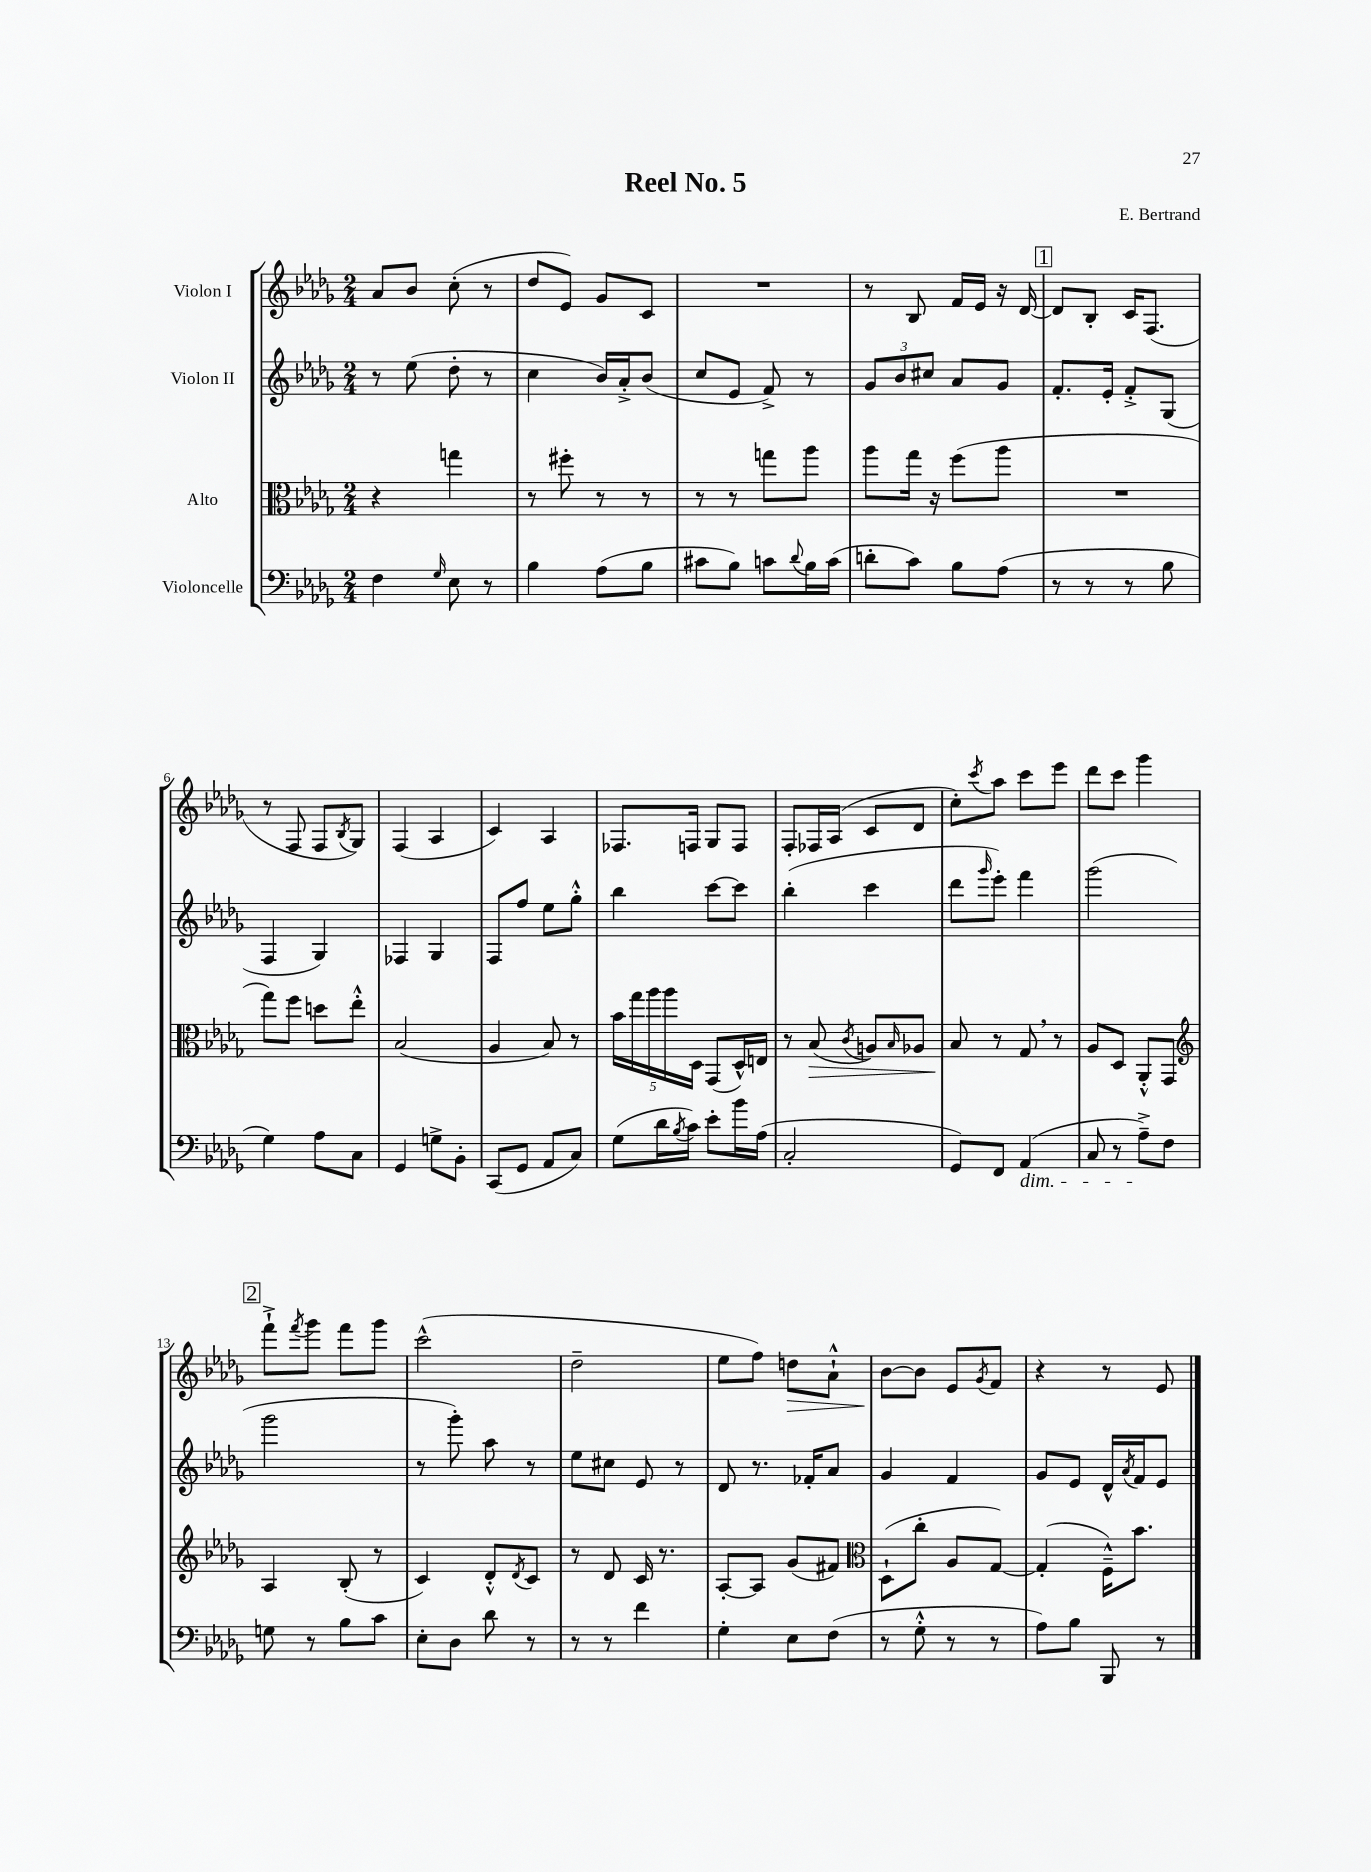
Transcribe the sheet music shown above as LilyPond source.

\header { title = "Reel No. 5" composer = "E. Bertrand" }
<<
\new StaffGroup <<
\new Staff = "s0" \with { instrumentName = "Violon I" } {
    \clef treble \key des \major \numericTimeSignature \time 2/4
    aes'8 bes'8 c''8-.( r8 |
    des''8 ees'8) ges'8 c'8 |
    R2 |
    r8 bes8 f'16 ees'16 r16 des'16~ |
    \mark \markup { \box "1" } des'8 bes8-. c'16 f8.( |
    r8 f8 f8 \acciaccatura { bes8 } ges8) |
    f4( aes4 |
    c'4) aes4 |
    fes8. f16 ges8 f8 |
    f8-. fes16 aes16( c'8 des'8 |
    c''8-.) \acciaccatura { c'''8 } aes''8 c'''8 ees'''8 |
    des'''8 c'''8 ges'''4 |
    \mark \markup { \box "2" } f'''8-!-> \acciaccatura { f'''8 } ges'''8 f'''8 ges'''8 |
    c'''2-^( |
    des''2-- |
    ees''8 f''8) d''8\> aes'8-!-^ |
    bes'8~\! bes'8 ees'8 \acciaccatura { ges'8 } f'8 |
    r4 r8 ees'8 \bar "|." |
}
\new Staff = "s1" \with { instrumentName = "Violon II" } {
    \clef treble \key des \major \numericTimeSignature \time 2/4
    r8 ees''8( des''8-. r8 |
    c''4 bes'16) aes'16-.-> bes'8( |
    c''8 ees'8 f'8->) r8 |
    \tuplet 3/2 { ges'8 bes'8 cis''8 } aes'8 ges'8 |
    \mark \markup { \box "1" } f'8.-. ees'16-. f'8-.-> ges8( |
    f4 ges4) |
    fes4 ges4 |
    f8 f''8 ees''8 ges''8-.-^ |
    bes''4 c'''8~ c'''8 |
    bes''4-.( c'''4 |
    des'''8 \grace { ges'''16 } ees'''8-.) f'''4 |
    ges'''2( |
    \mark \markup { \box "2" } ges'''2 |
    r8 ges'''8-.) aes''8 r8 |
    ees''8 cis''8 ees'8 r8 |
    des'8 r8. fes'16-. aes'8 |
    ges'4 f'4 |
    ges'8 ees'8 des'16-^ \acciaccatura { aes'8 } f'16 ees'8 \bar "|." |
}
\new Staff = "s2" \with { instrumentName = "Alto" } {
    \clef alto \key des \major \numericTimeSignature \time 2/4
    r4 g''4 |
    r8 fis''8-. r8 r8 |
    r8 r8 g''8 aes''8 |
    aes''8 ges''16 r16 f''8( aes''8 |
    \mark \markup { \box "1" } R2 |
    ges''8) f''8 d''8 ees''8-.-^ |
    bes2( |
    aes4 bes8) r8 |
    \tuplet 5/4 { bes'16 ges''16 aes''16 aes''16 des16 } ges,8( des16-^) e16 |
    r8 bes8\>( \acciaccatura { c'8 } a8) \grace { bes16 } aes8 |
    bes8\! r8 ges8 \breathe r8 |
    aes8 des8 aes,8-.-^ ges,8 |
    \mark \markup { \box "2" } \clef treble aes4 bes8-.( r8 |
    c'4) des'8-.-^ \acciaccatura { des'8 } c'8 |
    r8 des'8 c'16 r8. |
    aes8~-. aes8 ges'8( fis'8) |
    \clef alto des8-!( c''8-. aes8 ges8~) |
    ges4-.( f16---^) bes'8. \bar "|." |
}
\new Staff = "s3" \with { instrumentName = "Violoncelle" } {
    \clef bass \key des \major \numericTimeSignature \time 2/4
    f4 \grace { ges16 } ees8 r8 |
    bes4 aes8( bes8 |
    cis'8 bes8) c'8 \appoggiatura { des'8 } bes16 c'16( |
    d'8-. c'8) bes8 aes8( |
    \mark \markup { \box "1" } r8 r8 r8 bes8 |
    ges4) aes8 c8 |
    ges,4 g8-> bes,8-. |
    c,8( ges,8 aes,8 c8) |
    ges8( des'16 \acciaccatura { bes8 } c'16) ees'8-. bes'16 aes16( |
    c2-. |
    ges,8) f,8 aes,4\dim( |
    c8 r8 aes8--->\!) f8 |
    \mark \markup { \box "2" } g8 r8 bes8 c'8 |
    ees8-. des8 des'8 r8 |
    r8 r8 f'4 |
    ges4-. ees8 f8( |
    r8 ges8-.-^ r8 r8 |
    aes8) bes8 bes,,8 r8 \bar "|." |
}
>>
>>
